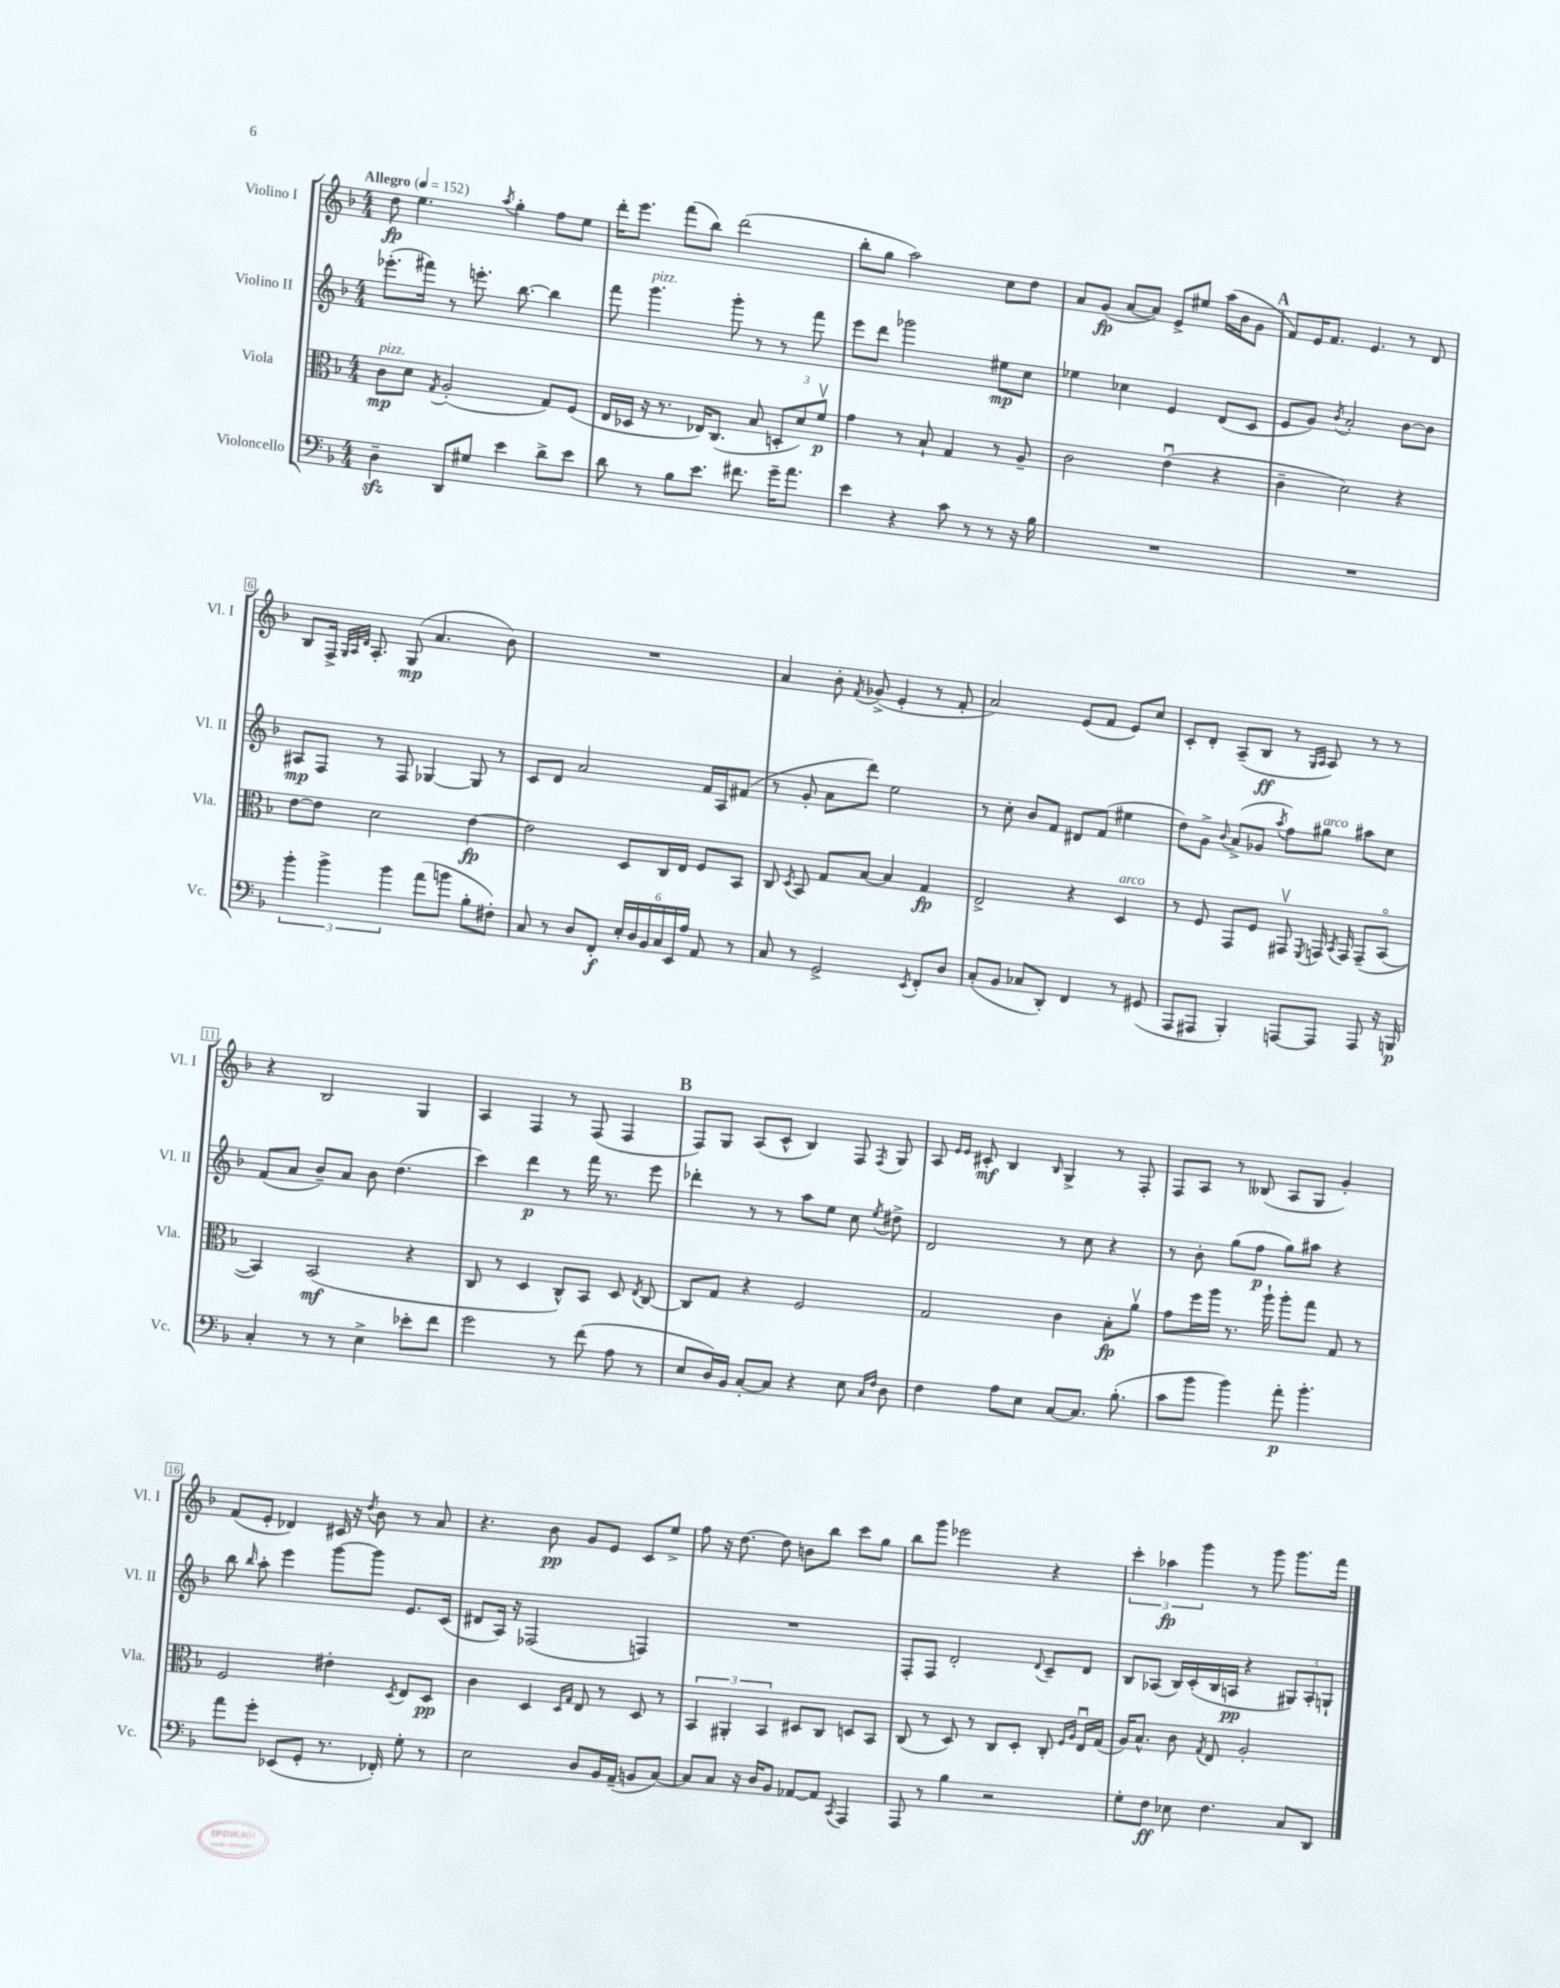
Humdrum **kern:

**kern	**kern	**kern	**kern
*staff4	*staff3	*staff2	*staff1
*clefF4	*clefC3	*clefG2	*clefG2
*k[b-]	*k[b-]	*k[b-]	*k[b-]
*M4/4	*M4/4	*M4/4	*M4/4
*MM152	*MM152	*MM152	*MM152
4D~\	8c\L	(8.eee-'\L	8dd\
.	8d\J	.	4.ee\
.	.	16fff#\Jk)	.
.	8qG/	.	.
8DD/L	(2A'/	8r	.
8G#/J	.	8.eee'\	.
.	.	.	8qaa/
4e\	.	.	4gg'\
.	.	[8.bb-\	.
8d^\L	8G/L)	4bb-\]	8ff\L
8e\J	(8F/J	.	8ee\J
=	=	=	=
8d\	16E/LL	8fff\	16ddd'\LK
.	16D-/JJ	.	8.eee\J
8r	16r	4.ggg\	.
.	8.r	.	.
8B-\L	.	.	(8fff\L
8.e\J	16E-/LK)	.	8bb-\J)
.	(8.C/J	.	.
.	.	8ggg'\	(2ddd\
8.f#\	.	.	.
.	8B-/	8r	.
16g~\LK	12D'/L	8r	.
8.a\J	.	.	.
.	12d/)	.	.
.	.	8fff\	.
.	12fv/J	.	.
=	=	=	=
4e\	4g\	8eee\L	8bb-'\L
.	.	8ddd\J	8gg\J
4r	8r	2ggg-\	2aa\)
.	8B-`/	.	.
8c\	4G/	.	.
8r	.	.	.
8r	8r	8ee#\L	8cc\L
16r	8A~/	8cc\J	8dd\J
16B-\	.	.	.
=	=	=	=
1r	2c\	4ee-\	8a/L
.	.	.	(8g/J
.	.	4cc-\	[8a/L
.	.	.	8a/]J)
.	(4eu\	4e/	8e^/L
.	.	.	8ee#/J
.	4r	(8d/L	(16aa\LL
.	.	.	16b-\J
.	.	8c/J	8g\J
=	=	=	=
1r	4c~\	8e/L	8f/L)
.	.	8g/J)	16e/K
.	.	.	8.f/J
.	.	8qb-/	.
.	2d\)	2a'/	.
.	.	.	4.e/
.	4r	[8b-\L	8r
.	.	8b-\]J	8d/
=	=	=	=
6b-'\	[8e\L	8A#/L	8B-/L
.	8e\]J	8F/J	16F^/Jk
6b-^\	.	.	.
.	.	.	32qqG/LLL
.	.	.	32qqA/
.	.	.	32qqd/JJJ
.	.	.	8.A'/
.	2d\	8r	.
6b-\	.	.	.
.	.	8F/	(8G/
(8a\L	.	[4G-/	4.a/
8b\J	.	.	.
8B-'\L	[4e\	8G-/]	.
8F#'\J)	.	8r	8b-\)
=	=	=	=
8C/	2e\]	8c/L	1r
8r	.	8d/J	.
8D/L	.	2a/	.
8FF'/J	.	.	.
24E'/LL	8D/L	.	.
24D/	.	.	.
24BB-/	.	.	.
24C/	16C/L	.	.
24EE/	.	.	.
.	16E/JJ	.	.
24A/JJ	.	.	.
8AA/	8F/L	16f/LL	.
.	.	16A/J	.
8r	8BB-/J	(8f#/J	.
=	=	=	=
8C/	8C/	8r	4a/
.	8qD/	.	.
8r	8BB-/	8g'/	.
2GG^/	8G/L	8a\L	8b-'\
.	.	.	8qf/
.	[8B-/J	8ddd\J)	(8g-^/
.	4B-/]	2ee\	4e'/
8qEE/	.	.	.
8FF'/L	4G/	.	8r
8D/J	.	.	8f'/
=	=	=	=
(8C'/L	2E^/	8r	2a/)
8BB-/J	.	8cc'\	.
8C-/L	.	8b-/L	.
8DD'/J)	.	8f/J	.
4FF/	4r	8d#/L	(8e/L
.	.	(8f/J	8f/J
8r	4D/	4ee#\	8e/L)
(8GG#/	.	.	8cc/J
=	=	=	=
8AAA/L	8r	8dd\L)	8c'/L
8AAA#/J	8F/	8g^\J	8d'/J
.	.	8qqb-/	.
4BBB-'/)	8GG/L	(8a^/L	(8A~/L
.	8F/J	8g-/J	8B-/J
.	.	8qaa/	.
[8AAA/L	8GG#v/	8ff\L)	8r
.	.	.	16qqG/LL
.	8qFF/	.	16qqA/JJ
8AAA/]J	16GG/	8gg#\J	8A/)
.	8qBB-/	.	.
.	16GG/	.	.
8AAA/	(8GG~/L	8aa#\L	8r
16r	[8BB-o/J	8cc\J	8r
16BBB/	.	.	.
=	=	=	=
4C'/	4BB-/])	(8f/L	4r
.	.	8a/J	.
8r	(2BB-/	8b-~/L)	2B-/
8r	.	8a/J	.
4E^\	.	8b-\	.
.	.	(4.dd\	.
8e-'\L	4r	.	4G/
8f\J	.	.	.
=	=	=	=
2g\	8C/	4ccc\)	4A/
.	8r	.	.
.	4D/	4ddd\	4F/
8r	8C^^/L)	8r	8r
(8f\	8BB-/J	16fff\	(8F/
.	.	8.r	.
8A\	8D/	.	4F/
.	8qE/	.	.
8r	[8C/	8eee\	.
=	=	=	=
8E/L	8C/]L	4ddd-'\	8F/L)
16D/L)	8G/J	.	8G/J
16BB-/JJ	.	.	.
[8C'/L	4r	8r	(8A/L
8C/]J	.	8r	8c^^/J
4r	2F/	8aa\L	4B-/)
.	.	8ee\J	.
8E\	.	8cc\	8F/
16qqC/LL	.	.	.
16qqF/JJ	.	8qee/	8qF/
8D\	.	8dd#^\	8G/
=	=	=	=
4F\	2G/	2d/	8A/
.	.	.	16qqe/LL
.	.	.	16qqe/JJ
.	.	.	8c#'/
8A\L	.	.	4B-/
8E\J	.	.	.
.	.	.	16qqB-/
[8C/L	4c\	8r	4G^/
8.C/]J	.	8cc\	.
.	8B-'\L	4r	8r
(8.B-'\	.	.	.
.	8av\J	.	8F'/
=	=	=	=
8c\L	8g\L	8r	8F/L
8b-\J	16ff\L	8b-'\	8A/J
.	16aa\JJ	.	.
4b-\)	8.r	(8gg\L	8r
.	.	8ff\J	(8B--/
.	16aa`\	.	.
8a'\	8aa'\L	8gg\L)	8A/L
4.b-'\	8gg\J	8aa#\J	8G/J
.	8G/	4r	4g'/)
.	8r	.	.
=	=	=	=
8a\L	2F/	8bb-\	(8f/L
.	.	16qqbb-/	.
8g'\J	.	8aa'\	8e'/J
(8EE-/L	.	4eee\	4d-/)
8GG'/J	.	.	.
8.r	4e#'\	[8ggg\L	16c#/
.	.	.	16r
.	.	.	8qdd/
.	.	8ggg\]J	8b-\
16FF-'/)	.	.	.
.	8qD/	.	.
8G'\	8E/L	8.e/L	8r
8r	8D/J	.	8a/
.	.	(16c/Jk	.
=	=	=	=
2E\	4c\	8d#/L	4.r
.	.	16A/Jk)	.
.	.	16r	.
.	4D/	(2F-/	.
.	.	.	8b-\
.	16qqD/LL	.	.
.	16qqG/JJ	.	.
8D/L	8E/	.	8g/L
16BB-/L	8r	.	8e/J
(16AA~/JJ	.	.	.
8BB/L	8D/	4F/)	8c/L
[8C/J)	8r	.	8ee^/J
=	=	=	=
8C/]L	6BB-/	1r	8ff\
8C/J	.	.	16r
.	6AA#'/	.	.
.	.	.	[8.dd\
16r	.	.	.
16D/LK	.	.	.
.	6BB-/	.	.
8BB-/J	.	.	8dd\]
[8AA-/L	8D#/L	.	8b\L
8AA-/]J	8C/J	.	8bb-\J
8qCC/	.	.	.
4AAA/	8D/L	.	8ccc\L
.	8BB-/J	.	8gg\J
=	=	=	=
8AAA/	(8C/	8F'/L	8bb-\L
8r	8r	8F/J	8ggg\J
4B-\	8D/)	2d'/	2eee-\
.	8r	.	.
2r	8C/L	.	.
.	8D'/J	.	.
.	.	8qqd/	.
.	8C'/	8c~/L	4r
.	16qqF/LL	.	.
.	16qqA/JJ	.	.
.	16Eu/LL	8d/J	.
.	(16G/JJ	.	.
=	=	=	=
8G'\L	16A/LK)	8B-/L	6ccc'\
.	8.B-^^/J	.	.
8F\J	.	(8A-/J	.
.	.	.	6aa-\
8E-\	8c\	16B-/LL)	.
.	.	(16c'/	.
.	.	.	6ggg\
.	8qG/	.	.
4.F\	8E/	16B-/	.
.	.	16A/JJ	.
.	2A'/	4r	8r
.	.	.	8ggg\
8C/L	.	12G#/L)	8.ggg\L
.	.	12A'/	.
8DD/J	.	.	.
.	.	12G`/J	.
.	.	.	16fff\Jk
==	==	==	==
*-	*-	*-	*-
